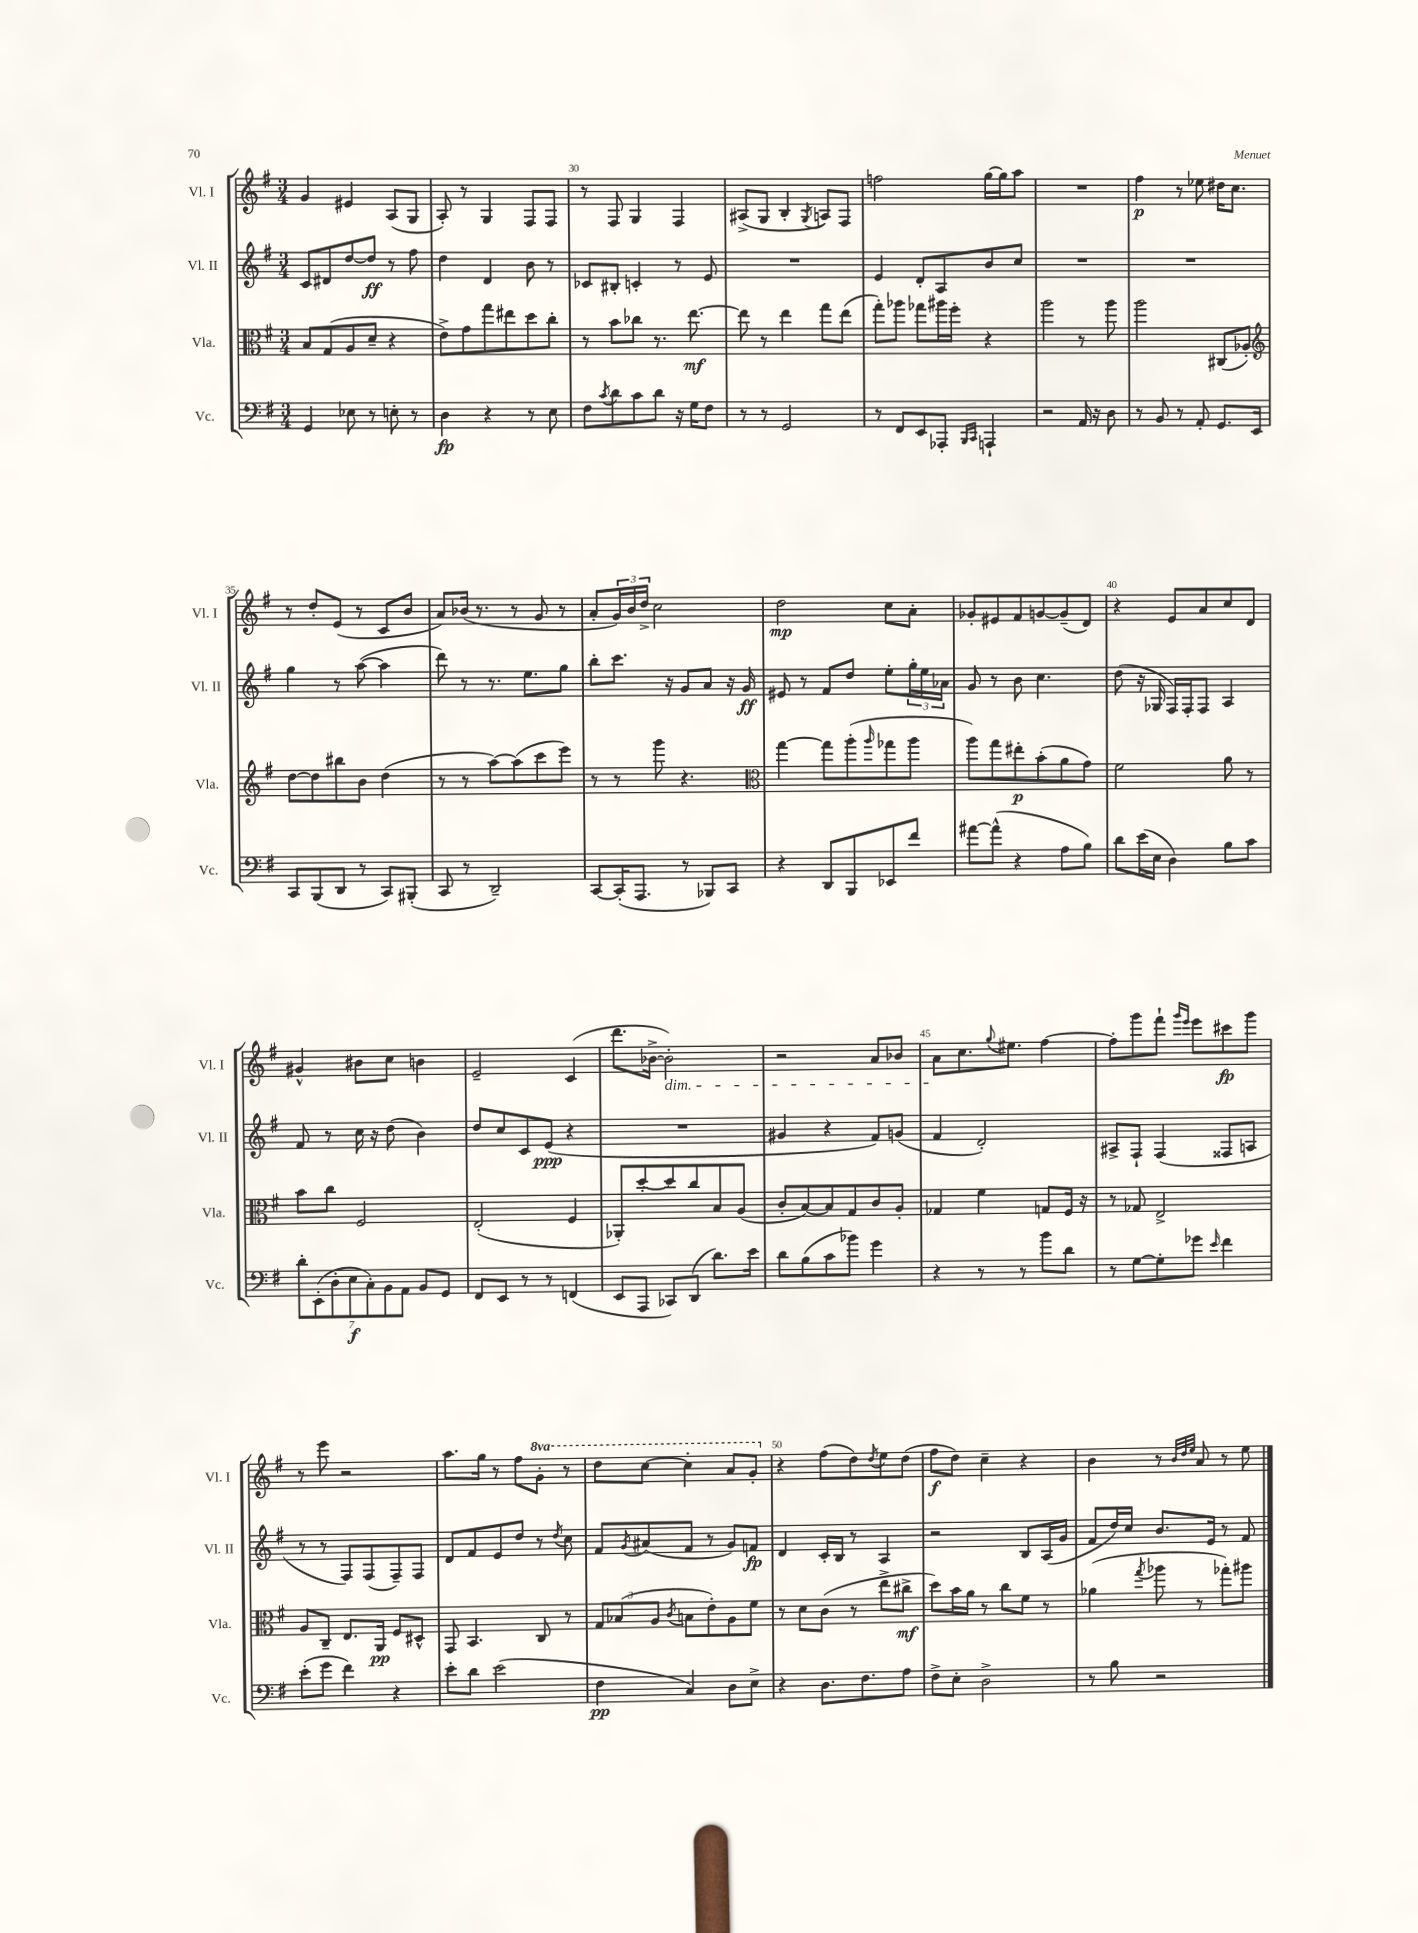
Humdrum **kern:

**kern	**kern	**kern	**kern
*staff4	*staff3	*staff2	*staff1
*clefF4	*clefC3	*clefG2	*clefG2
*k[f#]	*k[f#]	*k[f#]	*k[f#]
*M3/4	*M3/4	*M3/4	*M3/4
4GG	8B	8c	4g
.	(8G	8d#	.
8E-	8A	[8dd	4e#
8r	8d~	8dd]	.
8E'	4r	8r	(8A
8r	.	8ff#	8G
=	=	=	=
4D	8e^)	4dd	8A')
.	8g	.	8r
4r	8gg	4d	4G
.	8ee#	.	.
8r	8dd	8b	8F#
8E	8cc'	8r	8F#
=	=	=	=
8F#	8r	8c-	8r
8qc	.	.	.
8d	8b	8B#'	8F#
8c	8cc-	4c'	4G
8d	8.r	.	.
16r	.	8r	4F#
16G	[8.ee	.	.
8F#	.	8e	.
=	=	=	=
8r	8ee]	2.r	(8A#^
8r	8r	.	8G
2GG	4ee	.	4B'
.	.	.	8qG
.	8gg	.	8A)
.	(8ee	.	8F#
=	=	=	=
8r	8gg')	4e	2ff
8FF#	8aa-	.	.
8EE	8gg-	8d'	.
8AAA-'	16aa#	8A	.
.	16ff#'	.	.
16qqBBB	.	.	.
16qqCC	.	.	.
4AAA`	4r	8b	[16gg
.	.	.	16gg]
.	.	8cc	8aa
=	=	=	=
2r	2aa	2.r	2.r
16AA	8r	.	.
16r	.	.	.
8D	8aa	.	.
=	=	=	=
8r	2aa	2.r	4ff#
8BB	.	.	.
8r	.	.	8r
8AA'	.	.	8ee-
8.GG	(8C#	.	16dd#
.	.	.	8.cc
.	8A-')	.	.
16EE	.	.	.
=	=	=	=
*	*clefG2	*	*
8CC	[8dd	4gg	8r
(8BBB	8dd]	.	8dd'
8DD	8bb#	8r	(8e
8r	8b	([8aa	8r
8CC)	(4dd	4aa]	8c
(8BBB#'	.	.	8b
=	=	=	=
8CC	8r	8ddd)	8a)
8r	8r	8r	(16b-
.	.	.	8.r
2DD~)	[8aa)	8.r	.
.	(8aa]	.	8r
.	.	8.ee	.
.	8ccc	.	8g
.	8eee)	8gg	8r
=	=	=	=
[8CC	8r	8bb'	8a'
(16CC']	8r	8.ccc	24g)
.	.	.	24b
8.AAA	.	.	.
.	.	.	24dd^
.	8ggg	.	2cc
.	.	16r	.
8r	4.r	8g	.
8BBB-)	.	8a	.
8CC	.	16r	.
.	.	16g	.
=	=	=	=
*	*clefC3	*	*
4r	[4gg	8e#	2dd
.	.	8r	.
8DD	8gg]	8f#	.
8BBB	(8aa'	8dd	.
.	16qqaa	.	.
8EE-	8gg-	8ee'	8cc
8f#	8aa	24gg'	8a'
.	.	24ee	.
.	.	24a-	.
=	=	=	=
[8a#	8aa)	8g	8g-'
(8a#^^]	8gg	8r	8e#
4r	8ee#'	8b	8f#
.	(8b'	4.cc	[8g
8A	8a	.	(8g~]
8B)	8g)	.	8d)
=	=	=	=
8d	2f#	(8dd	4r
(16e	.	16r	.
16E	.	16G-	.
4D)	.	16F#)	8e
.	.	16F#'	.
.	.	8F#	8a
8B	8a	4A	8cc
8c	8r	.	8d
=	=	=	=
14d'	8b	8f#	4g#^^
(14EE'	.	.	.
.	8cc	8r	.
14D'	.	.	.
14E	.	.	.
.	2F#	16cc	8b#
14C')	.	.	.
.	.	16r	.
14BB	.	.	.
.	.	(8dd	8cc
14AA	.	.	.
8BB	.	4b)	4b
8GG	.	.	.
=	=	=	=
8FF#	(2E'	8dd	2e~
8EE	.	8cc	.
8r	.	8c	.
8r	.	(8e	.
(4FF	4F#	4r	(4c
=	=	=	=
8EE	8AA-')	2.r	8.ddd
8AAA	[8dd'	.	.
.	.	.	[16b-^
8CC-)	8dd]	.	2b-'])
(8DD	8cc	.	.
8.d)	8B	.	.
.	(8A	.	.
16e	.	.	.
=	=	=	=
8d	8c'	4g#	2r
(8B	[8B)	.	.
8c	8B]	4r	.
8b-)	8G	.	.
4g	8c	8f#)	8a
.	8A'	(8g	8b-
=	=	=	=
4r	4G-	4f#	8a
.	.	.	8.cc
8r	4f#	2d')	.
.	.	.	8qqgg
.	.	.	8.ee#
8r	.	.	.
8b	8G	.	[4ff#
8d	16F#	.	.
.	16r	.	.
=	=	=	=
8r	8r	8A#^	8ff#']
[8G	8G-	8F#`	8ggg
8G']	2E^	(4F#	8fff#`
.	.	.	16qqggg
.	.	.	16qqeee
8g-	.	.	8eee
16qqe	.	.	.
4f#	.	8F##	8ccc#
.	.	8A	8ggg
=	=	=	=
(8e'	8A	8r	8r
8g	8C~	8r	8eee
4f#)	8.E	8F#)	2r
.	.	(8F#	.
.	16AA	.	.
4r	8F#	8F#~)	.
.	8D#^^	8F#	.
=	=	=	=
8e'	8GG	8d	8.aa
8d	4.BB	8f#	.
.	.	.	16gg
(2e	.	8e	8r
.	.	8dd	8ff#
.	8C	8r	8gg'
.	.	8qdd	.
.	8r	8cc	8r
=	=	=	=
4F#	12G	8f#	8ddd
.	(12B-	.	.
.	.	8qg	.
.	.	(8a#	[8ccc
.	12A	.	.
.	8qc	.	.
4C)	8B	8f#	4ccc']
.	8e')	8r	.
8D	8A	8g)	8aa
8E^	8f#	8f	8gg'
=	=	=	=
4r	8r	4d	4r
.	8d	.	.
8.D	(8c	16c'	(8ff#
.	.	16B	.
.	8r	8r	8dd)
8.F#	.	.	.
.	.	.	8qdd
.	8ee^	4A	8ee
8A	8cc#^	.	(8dd
=	=	=	=
8F#^	8dd)	2r	8ff#
8E'	16b	.	8dd)
.	16a	.	.
2D^	8r	.	4cc~
.	8cc	.	.
.	8f#	8B	4r
.	8r	(16A	.
.	.	16g	.
=	=	=	=
8r	(4a-	8f#	4b
8B	.	16dd)	.
.	.	16cc	.
.	8qgg	.	.
2r	8aa-	8.b	8r
.	.	.	32qqb
.	.	.	32qqdd
.	.	.	32qqee
.	8r	.	8a
.	.	16e	.
.	8gg-')	8r	8r
.	8aa#	8f#	8ee
==	==	==	==
*-	*-	*-	*-
